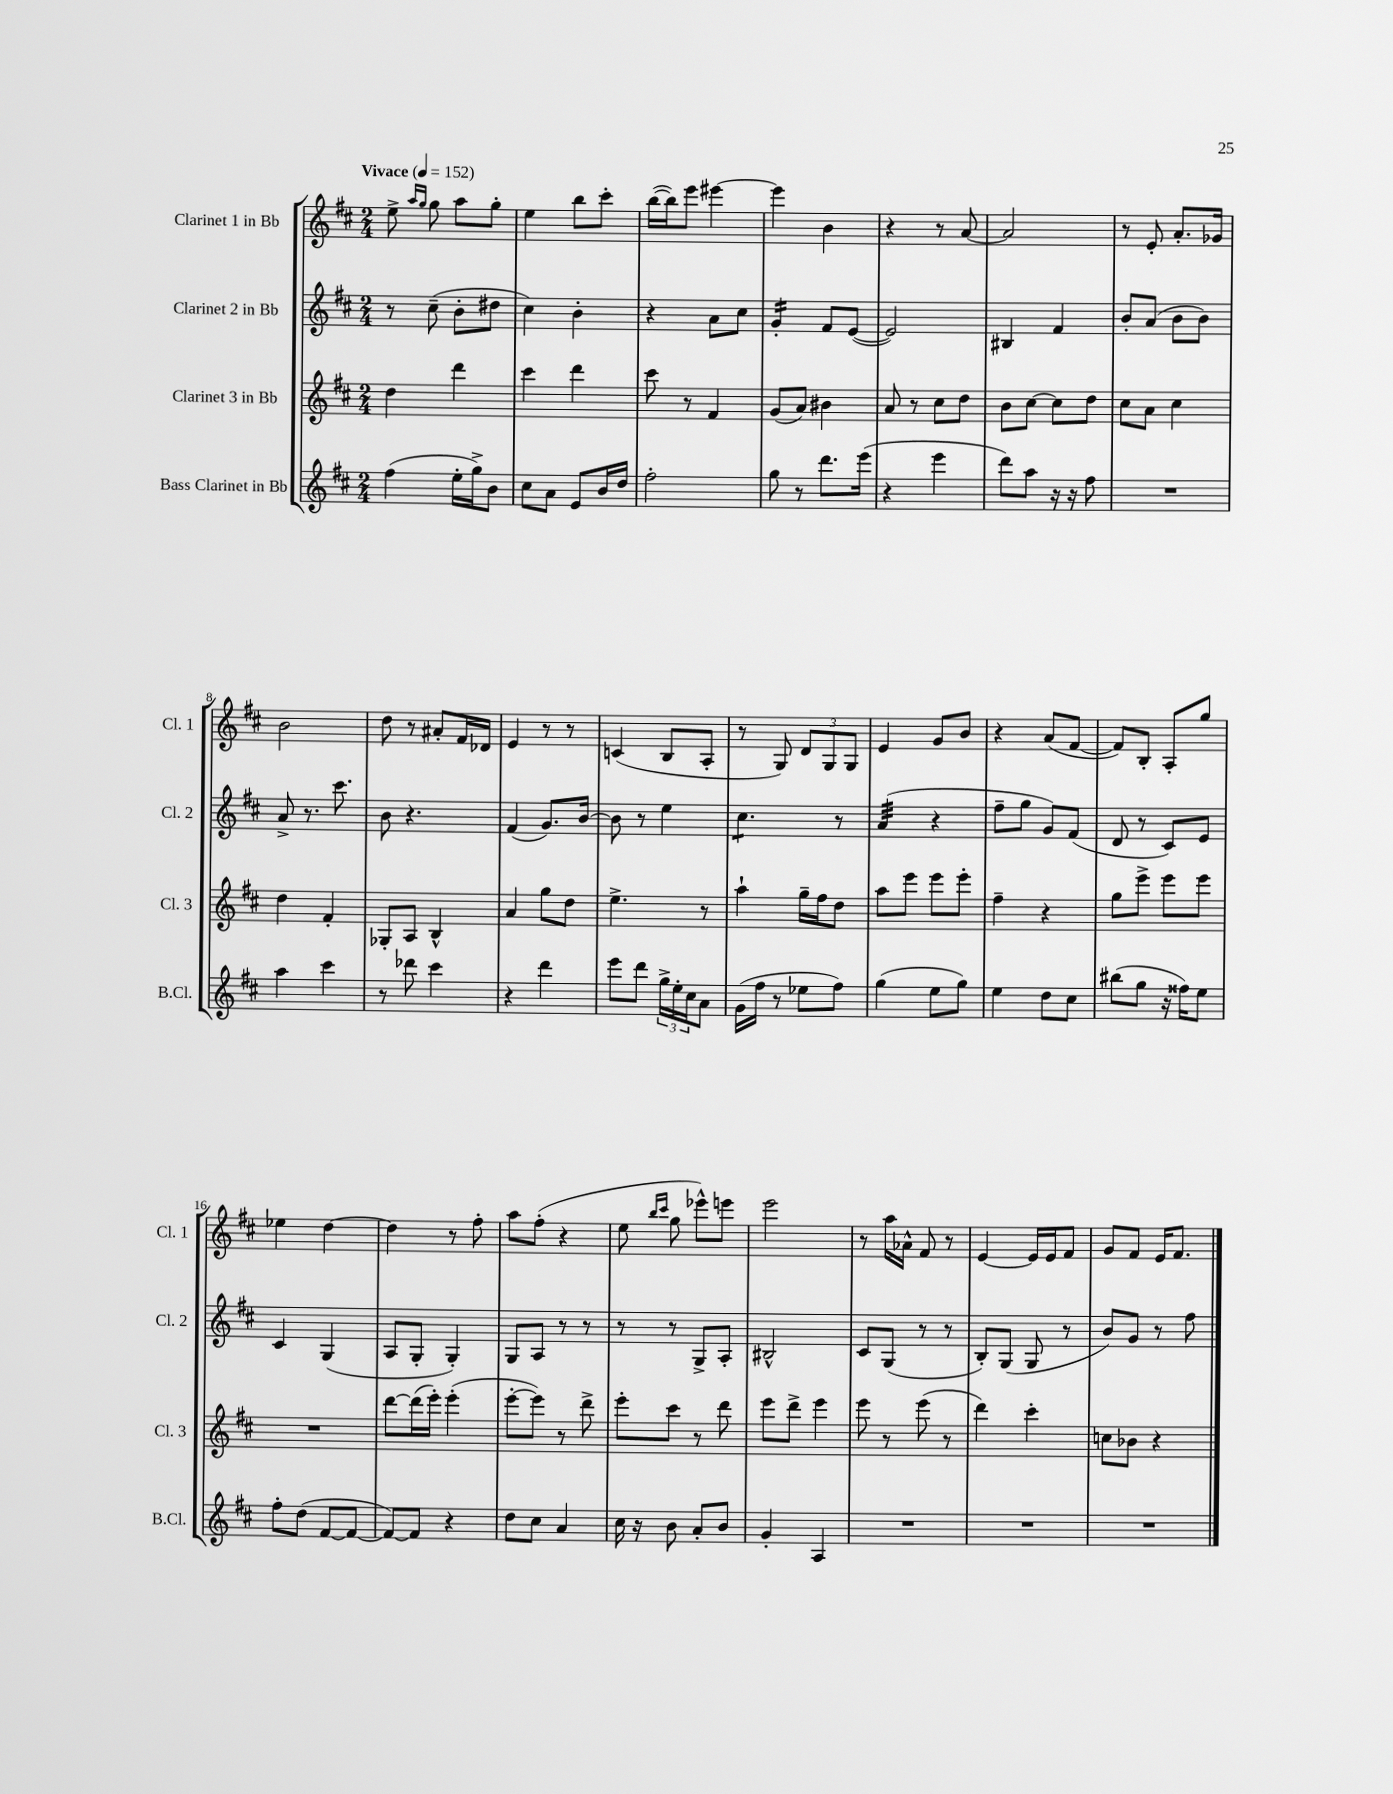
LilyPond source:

<<
\new StaffGroup <<
\new Staff = "s0" \with { instrumentName = "Clarinet 1 in Bb" shortInstrumentName = "Cl. 1" } {
    \clef treble \key d \major \numericTimeSignature \time 2/4 \tempo "Vivace" 4 = 152
    e''8-> \grace { a''16 g''16 } g''8 a''8 g''8-. |
    e''4 b''8 cis'''8-. |
    b''16~( b''16) e'''8 eis'''4~ |
    eis'''4 b'4 |
    r4 r8 a'8~ |
    a'2 |
    r8 e'8-. a'8.-. ges'16 |
    b'2 |
    d''8 r8 ais'8-. fis'16 des'16 |
    e'4 r8 r8 |
    c'4( b8 a8-. |
    r8 g8) \tuplet 3/2 { d'8 g8 g8 } |
    e'4 g'8 b'8 |
    r4 a'8( fis'8~ |
    fis'8) b8-. a8-. g''8 |
    ees''4 d''4~ |
    d''4 r8 fis''8-. |
    a''8 fis''8-.( r4 |
    e''8 \grace { b''16 cis'''16 } g''8 ees'''8-^) e'''8 |
    e'''2 |
    r8 a''16 aes'16-^ fis'8 r8 |
    e'4~ e'16 e'16 fis'8 |
    g'8 fis'8 e'16 fis'8. \bar "|." |
}
\new Staff = "s1" \with { instrumentName = "Clarinet 2 in Bb" shortInstrumentName = "Cl. 2" } {
    \clef treble \key d \major \numericTimeSignature \time 2/4
    r8 cis''8--( b'8-. dis''8 |
    cis''4) b'4-. |
    r4 a'8 cis''8 |
    g'4:16-. fis'8 e'8~( |
    e'2) |
    bis4 fis'4 |
    b'8-. a'8( b'8 b'8) |
    a'8-> r8. cis'''8. |
    b'8 r4. |
    fis'4( g'8.) b'16~ |
    b'8 r8 e''4 |
    cis''4.:8 r8 |
    a'4:32( r4 |
    fis''8-- g''8 g'8) fis'8( |
    d'8 r8 cis'8) e'8 |
    cis'4 g4( |
    a8 g8-. g4-.) |
    g8 a8 r8 r8 |
    r8 r8 g8-> a8-. |
    bis2-^ |
    cis'8 g8( r8 r8 |
    b8-.) g8( g8 r8 |
    b'8) g'8 r8 fis''8 \bar "|." |
}
\new Staff = "s2" \with { instrumentName = "Clarinet 3 in Bb" shortInstrumentName = "Cl. 3" } {
    \clef treble \key d \major \numericTimeSignature \time 2/4
    d''4 d'''4 |
    cis'''4 d'''4 |
    cis'''8 r8 fis'4 |
    g'8( a'8) bis'4 |
    a'8 r8 cis''8 d''8 |
    b'8 cis''8~ cis''8 d''8 |
    cis''8 a'8 cis''4 |
    d''4 fis'4-. |
    ges8-. a8 b4-^ |
    a'4 g''8 d''8 |
    e''4.-> r8 |
    a''4-! g''16-- fis''16 d''8 |
    a''8 e'''8 e'''8 e'''8-. |
    fis''4-- r4 |
    g''8 e'''8-> e'''8 e'''8 |
    R2 |
    d'''8~ d'''16( e'''16-.) e'''4-.( |
    e'''8~-. e'''8) r8 d'''8-> |
    e'''8-. cis'''8 r8 d'''8 |
    e'''8 d'''8-> e'''4 |
    e'''8 r8 e'''8( r8 |
    d'''4) cis'''4-. |
    c''8 bes'8 r4 \bar "|." |
}
\new Staff = "s3" \with { instrumentName = "Bass Clarinet in Bb" shortInstrumentName = "B.Cl." } {
    \clef treble \key d \major \numericTimeSignature \time 2/4
    fis''4( e''16-. g''16->) b'8 |
    cis''8 a'8 e'8 b'16 d''16 |
    fis''2-. |
    g''8 r8 d'''8. e'''16( |
    r4 e'''4 |
    d'''8) a''8 r16 r16 fis''8 |
    R2 |
    a''4 cis'''4 |
    r8 des'''8 cis'''4 |
    r4 d'''4 |
    e'''8 d'''8 \tuplet 3/2 { g''16-> e''16-. cis''16 } a'8 |
    g'16( fis''16 r8 ees''8 fis''8) |
    g''4( e''8 g''8) |
    e''4 d''8 cis''8 |
    bis''8( g''8 r16 fisis''16) e''8 |
    fis''8-. d''8( fis'8~ fis'8~ |
    fis'8~) fis'8 r4 |
    d''8 cis''8 a'4 |
    cis''16 r16 b'8 a'8-. b'8 |
    g'4-. a4 |
    R2 |
    R2 |
    R2 \bar "|." |
}
>>
>>
